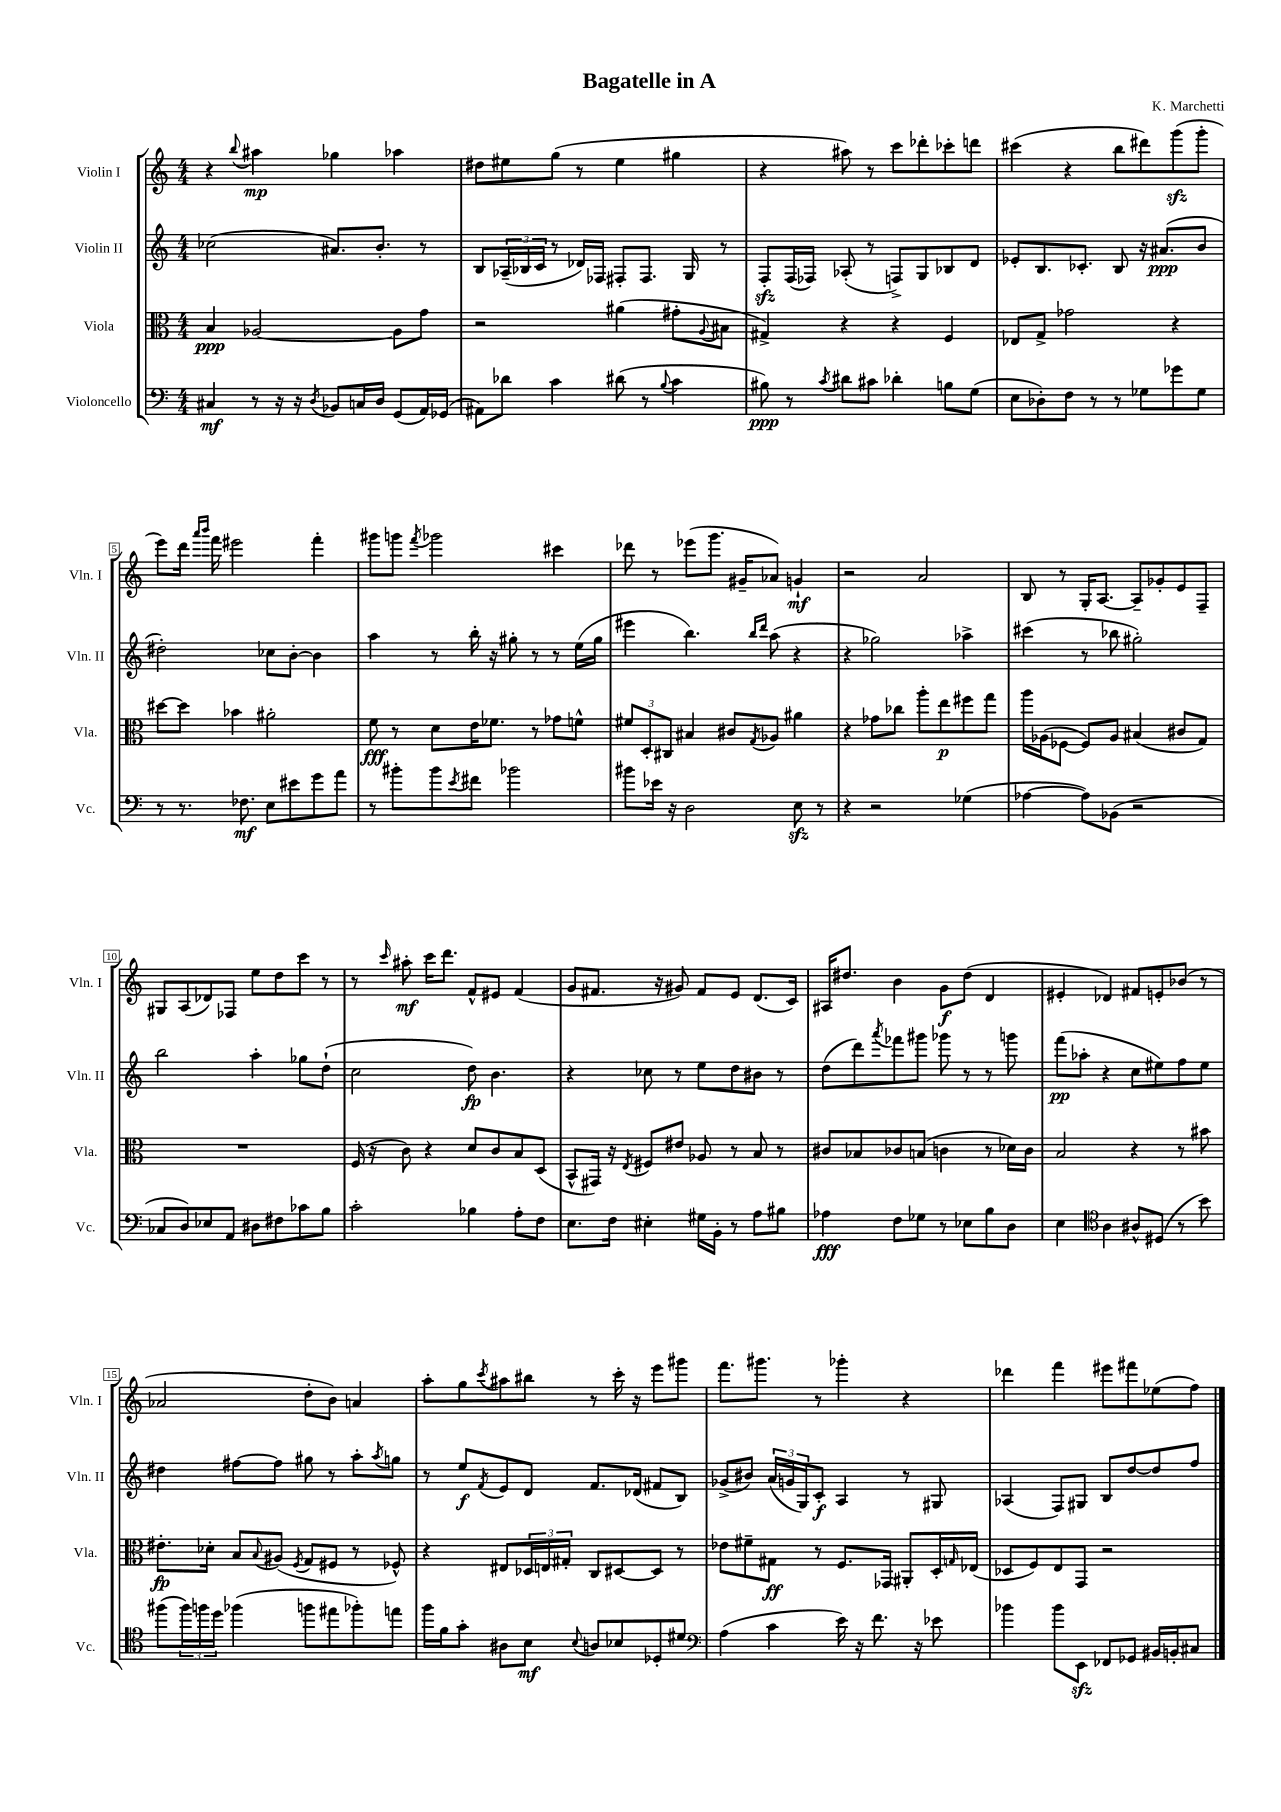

**kern	**kern	**kern	**kern
*staff4	*staff3	*staff2	*staff1
*clefF4	*clefC3	*clefG2	*clefG2
*k[]	*k[]	*k[]	*k[]
*M4/4	*M4/4	*M4/4	*M4/4
4C#/	4B/	(2cc-\	4r
.	.	.	8qqbb/
8r	[2A-/	.	4aa#\
16r	.	.	.
16r	.	.	.
8qD/	.	.	.
8BB-/L	.	8.a#/L)	4gg-\
16C/L	.	.	.
16D/JJ	.	8.b'/J	.
(8GG/L	8A-\]L	.	4aa-\
16AA/L)	8g\J	8r	.
(16GG-/JJ	.	.	.
=	=	=	=
8AA#\L)	2r	8B/L	8dd#\L
8d-\J	.	(24A-~/L	8ee#\
.	.	24B-/	.
.	.	24c/JJ	.
4c\	.	8r	(8gg\J
.	.	16d-/LL)	8r
.	.	16F-/JJ	.
(8d#\	(4a#\	8F#'/L	4ee#\
8r	.	8.F#/J	.
8qqB/	.	.	.
4c\	8g#'\L	.	4gg#\
.	.	16G/	.
.	8qqA/	.	.
.	8B#\J	8r	.
=	=	=	=
8B#\)	4G#^/)	8F'/L	4r
8r	.	(16F/L	.
.	.	16F-/JJ)	.
8qc/	.	.	.
8d#\L	4r	(8A-'/	8aa#\)
8c#\J	.	8r	8r
4d-'\	4r	8F^/L)	8ccc\L
.	.	8G/	8ddd-'\
8B\L	4F/	8B-/	8ccc-'\
(8G\J	.	8d/J	8ddd\J
=	=	=	=
8E\L	8E-/L	8e-'/L	(4ccc#\
8D-'\)	8G^/J	8.B/	.
8F\J	2g-\	.	4r
.	.	8.c-'/J	.
8r	.	.	.
8r	.	8B/	8bb\L
8G-\L	.	16r	8ddd#\)
.	.	(8.a#/L	.
8g-\	4r	.	(8ggg\
8G-\J	.	8b/J	8ggg'\J
=	=	=	=
8r	[8dd#\L	2dd#'\)	8eee\L)
8.r	8dd#\]J	.	16ddd\Jk
.	.	.	16qqaaa/LL
.	.	.	16qqbbb/JJ
.	.	.	16fff\
.	4b-\	.	2eee#\
8.F-\	.	.	.
8E\L	2a#'\	8cc-\L	.
8e#\	.	[8b'\J	.
8g\	.	4b\]	4fff'\
8a\J	.	.	.
=	=	=	=
8r	8f\	4aa\	8ggg#\L
8b#'\L	8r	.	8ggg\J
.	.	.	8qfff/
8b#\	8d\L	8r	2ggg-\
8qe/	.	.	.
8f#\J	16e\K	16bb'\	.
.	8.f-\J	16r	.
2b-\	.	8gg#'\	.
.	8r	8r	.
.	8g-\L	8r	4ccc#\
.	8f^^\J	(16ee\LL	.
.	.	16gg#\JJ	.
=	=	=	=
8b#\L	12f#/L	4eee#\	8ddd-\
.	12D'/	.	.
16e-\Jk	.	.	8r
.	12C#/J	.	.
16r	.	.	.
2D\	4B#/	4.bb\)	(8eee-\L
.	.	.	8.ggg\J
.	8c#/L	.	.
.	.	.	16g#~/LK
.	.	16qqbb/LL	.
.	8qG/	16qqddd/JJ	.
.	8A-/J	(8aa\	8a-/J)
8E\	4a#\	4r	4g`/
8r	.	.	.
=	=	=	=
4r	4r	4r	2r
2r	8g-\L	2gg-\)	.
.	8cc-\J	.	.
.	8aa'\L	.	2a/
.	8ee\	.	.
(4G-\	8ff#\	4aa-^\	.
.	8gg\J	.	.
=	=	=	=
[4A-\	16aa\LL	(4ccc#\	8B/
.	(16A-\J	.	.
.	[8F-\J	.	8r
8A-\]L)	8F-/]L)	8r	16G'/LK
.	.	.	[8.A/J
(8BB-\J	8A-/J	8bb-\	.
2r	(4B#/	2gg#'\)	8A~/]L
.	.	.	8g-'/
.	8c#/L	.	8e/
.	8G/J)	.	8F~/J
=	=	=	=
8C-/L	1r	2bb\	8G#/L
8D/)	.	.	(8A/
8E-/	.	.	8d-/)
8AA/J	.	.	8F-/J
8D#\L	.	4aa'\	8ee\L
8F#\	.	.	8dd\
8c-\	.	8gg-\L	8ccc\J
8B\J	.	(8dd`\J	8r
=	=	=	=
2c'\	(16F/	2cc\	8r
.	16r	.	.
.	.	.	16qqccc/
.	8c\)	.	8aa#'\
.	4r	.	16ccc\LK
.	.	.	8.ddd\J
4B-\	8d/L	8dd\)	8f^^/L
.	8c/	4.b\	8e#/J
8A'\L	8B/	.	(4f/
8F\J	(8D/J	.	.
=	=	=	=
8.E\L	8BB^^/L	4r	8g/L
.	16GG#/Jk)	.	8.f#/J
16F\Jk	16r	.	.
.	8qE/	.	.
4E#'\	8F#/L	8cc-\	.
.	.	.	16r
.	8e#/J	8r	8g#/)
16G#\LL	8A-/	8ee\L	8f#/L
16BB'\JJ	.	.	.
8r	8r	8dd\	8e/J
8A\L	8B/	8b#\J	(8.d/L
8B#\J	8r	8r	.
.	.	.	16c/Jk)
=	=	=	=
4A-\	8c#/L	(8dd\L	16A#/LK
.	.	.	8.dd#/J
.	8B-/	8ddd\)	.
.	.	8qaaa/	.
8F\L	8c-/	8fff-\	4b\
8G-\J	(8B/J	8ggg#\J	.
8r	4c\	8ggg-\	8g\L
8E-\L	.	8r	(8dd#\J
8B\	8r	8r	4d/
8D\J	16d-\LL)	8ggg\	.
.	16c\JJ	.	.
=	=	=	=
4E\	2B/	(8fff\L	4e#'/
.	.	8aa-'\J	.
*clefC4	*	*	*
4A\	.	4r	4d-/)
8A#^^/L	4r	8cc\L	8f#/L
(8D#/J	.	8ee#\)	8e'/
8r	8r	8ff\	(8b-/J
8b\)	8b#\	8ee#\J	8r
=	=	=	=
(8ff#\L	8.e#'\L	4dd#\	2a-/
24ff#\L)	.	.	.
24ff\	.	.	.
.	16d-'\Jk	.	.
24dd\JJ	.	.	.
(4ff-\	8B/L	[8ff#\L	.
.	8qqB/	.	.
.	(8A#/J	8ff#\]J	.
.	8qF/	.	.
8ff\L	8G/L	8gg#\	8dd'\L
8ee#\	8F#/J	8r	8b\J)
8ff-'\)	8r	8aa'\L	4a/
.	.	8qaa/	.
8ee\J	8F-^^/)	8gg\J	.
=	=	=	=
16ff\LL	4r	8r	8aa'\L
16f\J	.	.	.
8g'\J	.	8ee/L	8gg\
.	.	8qf/	8qccc/
8A#\L	8E#/L	8e/	8aa#\
8B\J	24D-/L	8d/J	8bb#\J
.	24E/	.	.
.	24G#'/JJ	.	.
8qqB/	.	.	.
8A/L	8C/L	8.f/L	8r
8B-/	[8D#/	.	16ccc'\
.	.	(16d-/Jk	16r
8D-'/	8D#/]J	8f#/L	8eee\L
8d#/J	8r	8B/J)	8ggg#\J
=	=	=	=
*clefF4	*	*	*
(4A\	8e-\L	(8g-^/L	8.fff\L
.	8f#~\	8b#/J)	.
.	.	.	8.ggg#\J
4c\	8G#\J	(24a/LL	.
.	.	24g/	.
.	.	24G/J)	.
.	8r	8c'/J	8r
16e\)	8.F/L	4A/	4ggg-'\
16r	.	.	.
8.f\	.	.	.
.	16GG-/Jk	.	.
.	8AA#'/L	8r	4r
16r	.	.	.
8e-\	16D'/L	8G#/	.
.	16qqG/	.	.
.	(16E-/JJ	.	.
=	=	=	=
4b-\	8D-/L	(4A-/	4ddd-\
.	8F/)	.	.
8b-\L	8E/	8F/L)	4fff\
8EE\J	8GG/J	8G#/J	.
8FF-/L	2r	8B/L	8eee#\L
8GG-/J	.	[8dd/	8fff#\
16BB#/LL	.	8dd/]	(8ee-\
16BB'/J	.	.	.
8C#/J	.	8ff/J	8ff\J)
==	==	==	==
*-	*-	*-	*-
